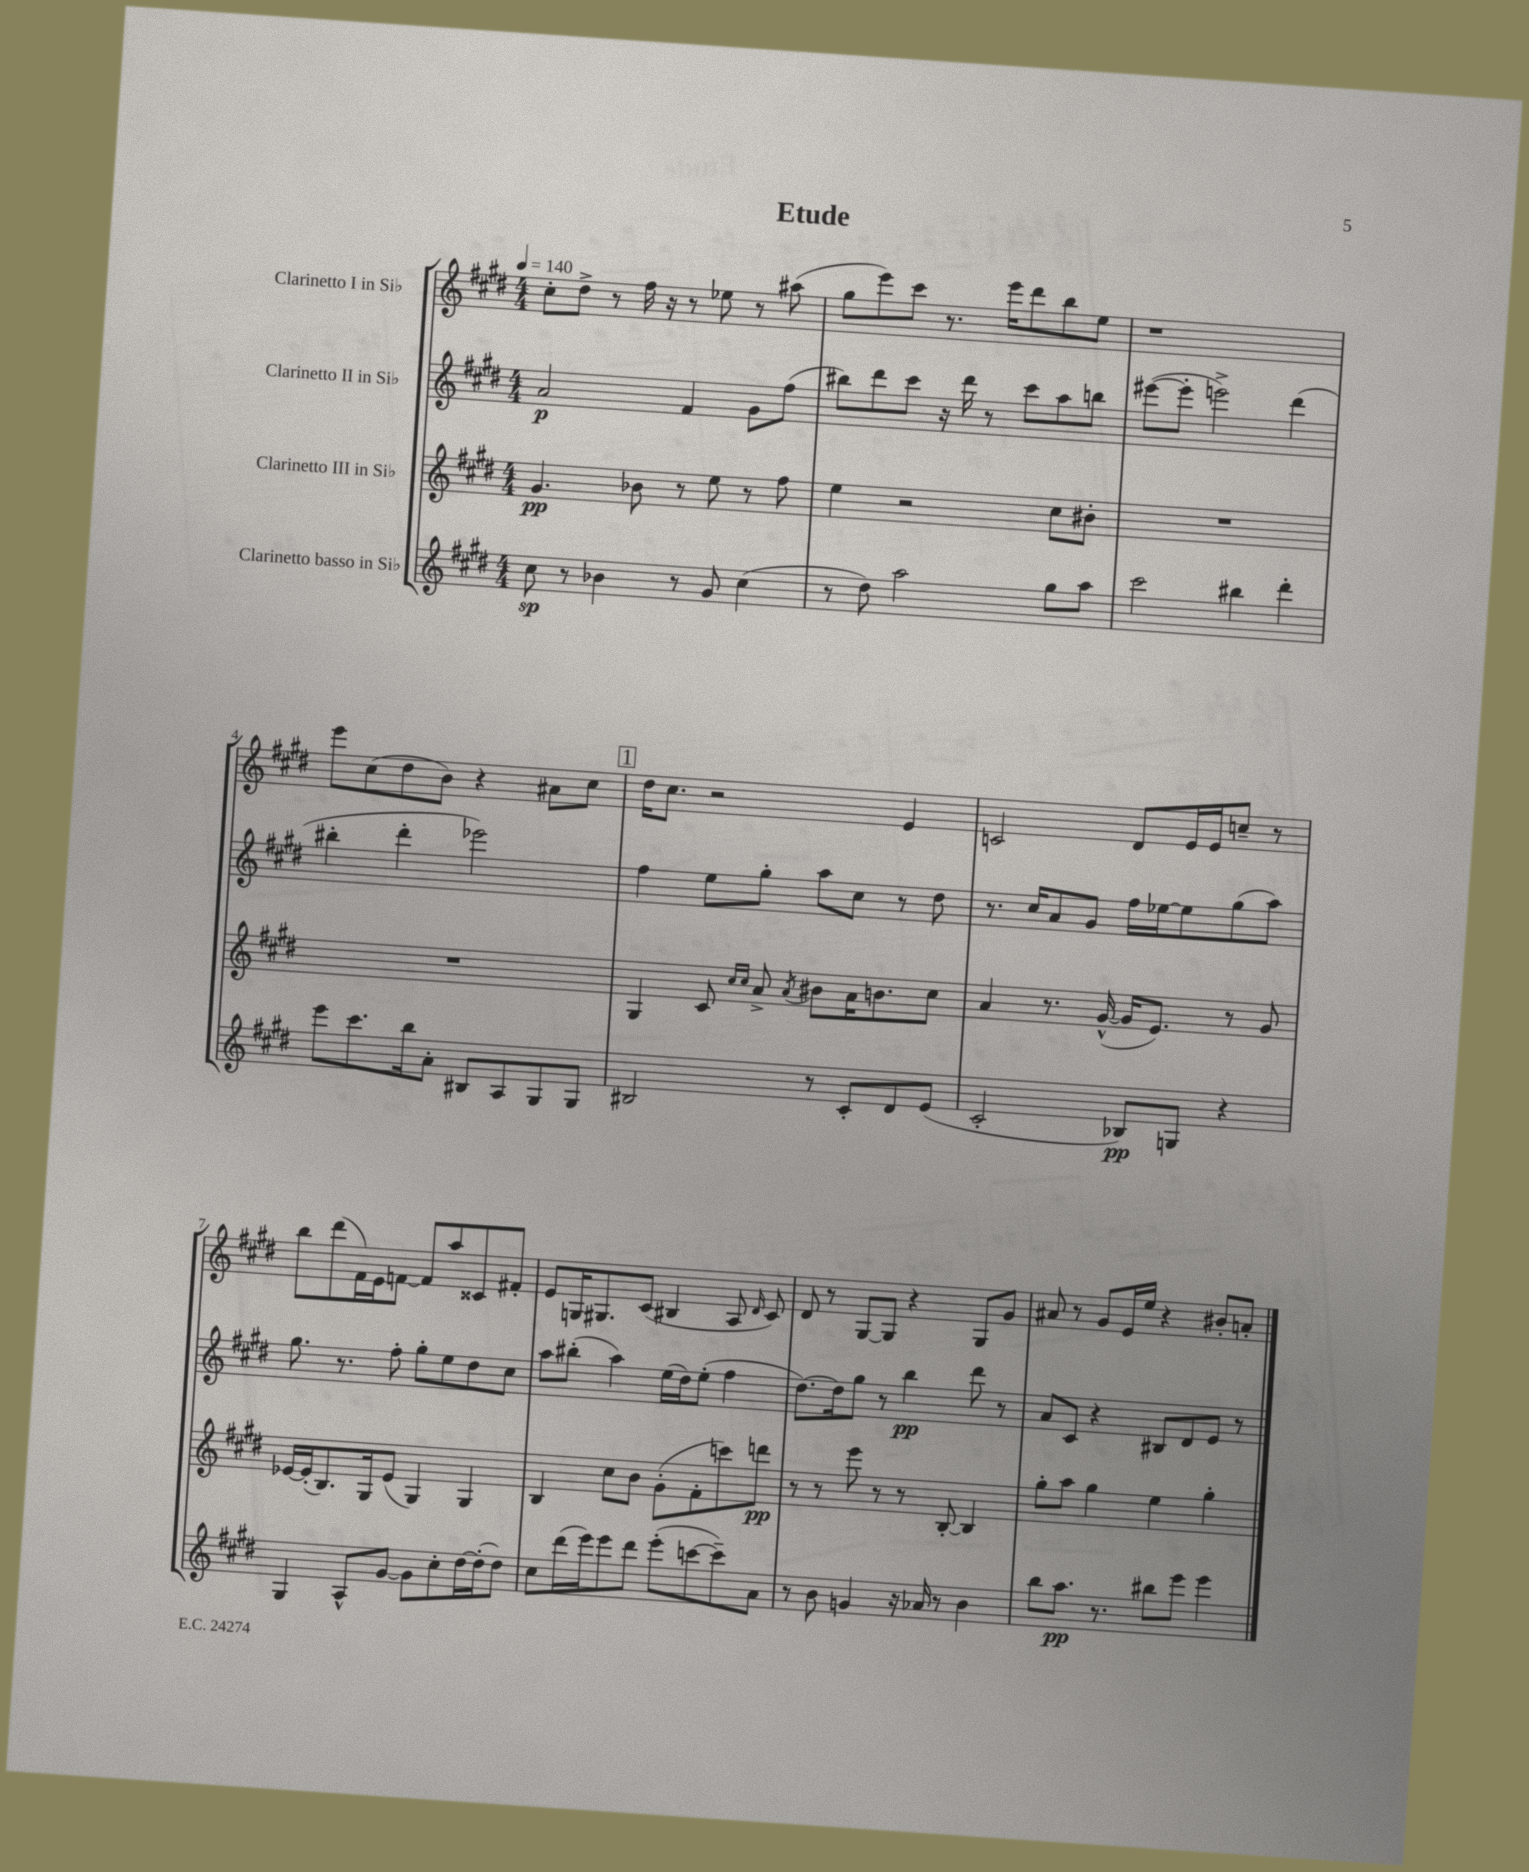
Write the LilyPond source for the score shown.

\header { title = "Etude" }
<<
\new StaffGroup <<
\new Staff = "s0" \with { instrumentName = "Clarinetto I in Sib" } {
    \clef treble \key e \major \numericTimeSignature \time 4/4 \tempo 4 = 140
    \autoBeamOff cis''8[-. dis''8]-> r8 fis''16 r16 r8 ees''8 r8 ais''8( |
    gis''8[ e'''8) cis'''8] r8. e'''16[ dis'''8 b''8 e''8] |
    r1 |
    e'''8[ cis''8( dis''8 b'8]) r4 ais'8[ cis''8] |
    \mark \markup { \box "1" } dis''16[ cis''8.] r2 e'4 |
    c'2 dis'8[ e'16 e'16 c''8]-- r8 |
    b''8[ dis'''8( fis'16) e'16 f'8]~ f'8[ a''8 cisis'8 fis'8]-. |
    e'8[ g16 gis8. cis'8]( bis4 a8 \grace { dis'16 } cis'8) |
    dis'8 r8 gis8[~ gis8] r4 gis8[ gis'8] |
    ais'8 r8 gis'8[ e'16 e''16] r4 bis'8[-. a'8]-. \bar "|." |
}
\new Staff = "s1" \with { instrumentName = "Clarinetto II in Sib" } {
    \clef treble \key e \major \numericTimeSignature \time 4/4
    \autoBeamOff a'2\p fis'4 gis'8[ fis''8]( |
    bis''8[) dis'''8 cis'''8] r16 dis'''16 r8 cis'''8[ a''8 b''8] |
    eis'''8[~( eis'''8]-. e'''2->) dis'''4( |
    bis''4-. dis'''4-. ees'''2) |
    \mark \markup { \box "1" } fis''4 e''8[ gis''8]-. a''8[ cis''8] r8 dis''8 |
    r8. cis''16[ a'8 gis'8] fis''16[ ees''16~ ees''8 gis''8( a''8]) |
    gis''8. r8. fis''8-. gis''8[-. e''8 dis''8 cis''8] |
    a''8[ bis''8]-.( a''4) e''16[( dis''16) e''8]-.( fis''4 |
    dis''8.[~) dis''16 gis''8] r8 b''4\pp dis'''8 r8 |
    a'8[ cis'8] r4 bis8[ dis'8 e'8] r8 \bar "|." |
}
\new Staff = "s2" \with { instrumentName = "Clarinetto III in Sib" } {
    \clef treble \key e \major \numericTimeSignature \time 4/4
    \autoBeamOff gis'4.\pp bes'8 r8 e''8 r8 fis''8 |
    e''4 r2 cis''8[ bis'8]-. |
    R1 |
    R1 |
    \mark \markup { \box "1" } gis4 cis'8 \grace { cis''16[ cis''16] } a'8-> \acciaccatura { a'8 } bis'8[ a'16 b'8. cis''8] |
    a'4 r8. gis'16~-^( gis'16[ e'8.]) r8 gis'8 |
    ees'16[~ ees'16-.( b8.) gis16 ees'8]( gis4) gis4 |
    b4 cis''8[ b'8] gis'8[-.( fis'8-. c'''8) d'''8]\pp |
    r8 r8 e'''8 r8 r8 b8~-. b4 |
    gis''8[-. a''8] gis''4 e''4 gis''4-. \bar "|." |
}
\new Staff = "s3" \with { instrumentName = "Clarinetto basso in Sib" } {
    \clef treble \key e \major \numericTimeSignature \time 4/4
    \autoBeamOff cis''8\sp r8 bes'4 r8 gis'8 cis''4( |
    r8 dis''8) a''2 gis''8[ a''8] |
    cis'''2 bis''4 dis'''4-. |
    e'''8[ cis'''8. b''16 a'8]-. bis8[ a8 gis8 gis8] |
    \mark \markup { \box "1" } bis2 r8 cis'8[-. dis'8 e'8]( |
    cis'2-. bes8[\pp) g8] r4 |
    gis4 a8[-^ gis'8]~ gis'8[ cis''8-. dis''16~ dis''16-.( dis''8]) |
    cis''8[ dis'''16( e'''16) e'''8 dis'''8] e'''8[-.( c'''8~ c'''8--) a'8] |
    r8 b'8 g'4 r16 aes'16 r8 b'4 |
    b''8[ a''8.]\pp r8. bis''8[ e'''8] e'''4 \bar "|." |
}
>>
>>
